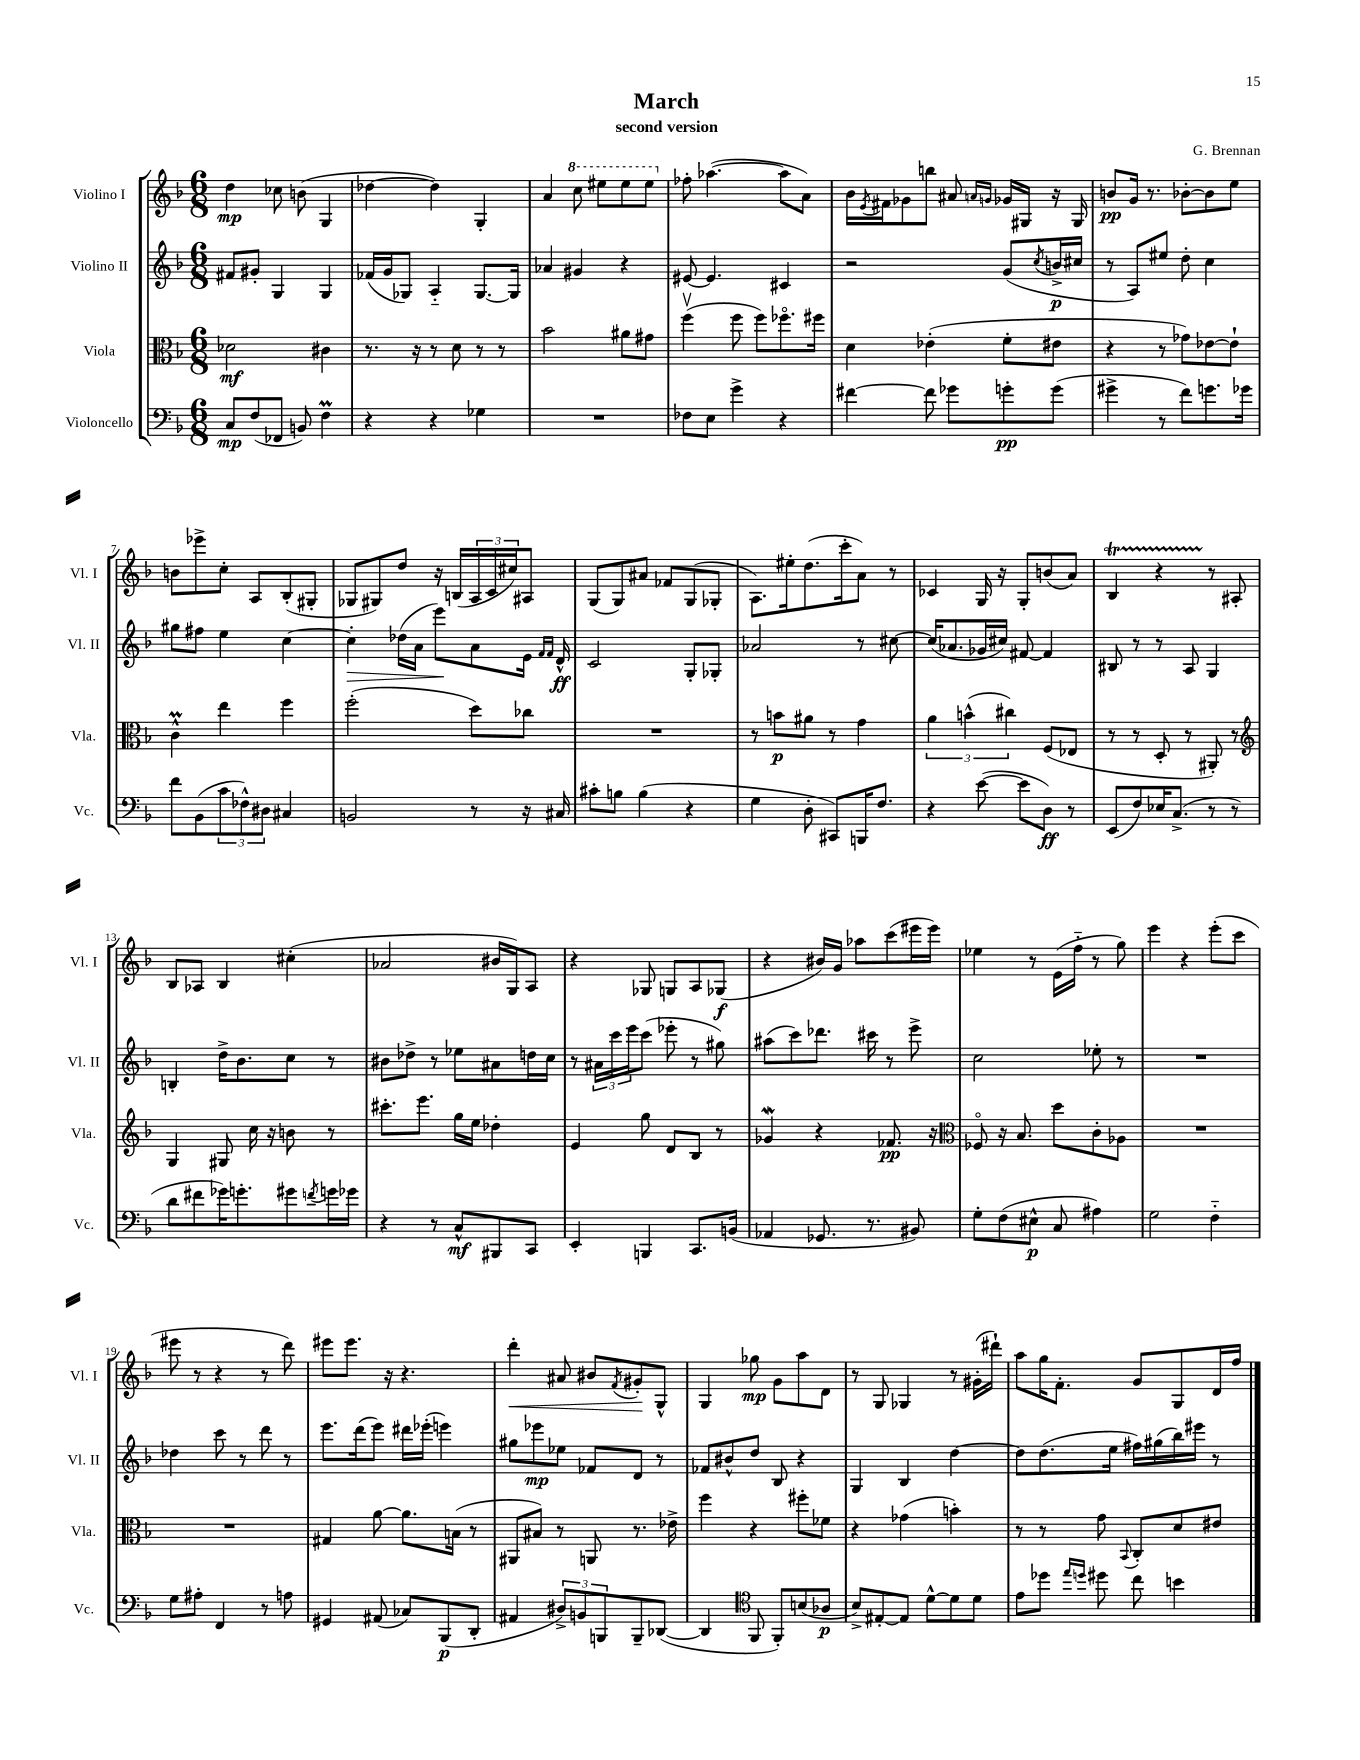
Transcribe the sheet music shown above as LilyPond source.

\header { title = "March" composer = "G. Brennan" subtitle = "second version" }
<<
\new StaffGroup <<
\new Staff = "s0" \with { instrumentName = "Violino I" shortInstrumentName = "Vl. I" } {
    \clef treble \key f \major \numericTimeSignature \time 6/8
    d''4\mp ces''8 b'8( g4 |
    des''4~ des''4) g4-. |
    a'4 \ottava #1 c'''8 eis'''8 eis'''8 eis'''8 \ottava #0 |
    fes''8-. aes''4.~( aes''8 a'8) |
    bes'16 \acciaccatura { e'8 } fis'16 ges'8 b''8 ais'8 \grace { a'16 g'16 } ges'16 gis16 r16 gis16 |
    b'8\pp g'16 r8. bes'8~-. bes'8 e''8 |
    b'8 ees'''8-> c''8-. a8 bes8-.( gis8-. |
    ges8 gis8) d''8 r16 b16( \tuplet 3/2 { a16 c'16 cis''16) } ais8 |
    g8( g8) ais'8 fes'8 g8( ges8-. |
    a8.) eis''16-. d''8.( c'''16-. a'8) r8 |
    ces'4 g16 r16 g8-. b'8( a'8) |
    bes4\startTrillSpan r4 r8\stopTrillSpan ais8-. |
    bes8 aes8 bes4 cis''4-.( |
    aes'2 bis'16 g16) a8 |
    r4 ges8 g8 a8 ges8\f( |
    r4 bis'16) g'16 aes''8 c'''8( eis'''16 eis'''16) |
    ees''4 r8 e'16( f''16-_ r8 g''8) |
    e'''4 r4 e'''8-.( c'''8 |
    eis'''8 r8 r4 r8 d'''8) |
    eis'''8 eis'''8. r16 r4. |
    d'''4-.\< ais'8 bis'8 \acciaccatura { f'8 } gis'8-.\! g8-^ |
    g4 ges''8\mp g'8 a''8 d'8 |
    r8 g8 ges4 r8 gis'16-.( dis'''16-!) |
    a''8 g''16 f'8.-. g'8 g8 d'16 f''16 \bar "|." |
}
\new Staff = "s1" \with { instrumentName = "Violino II" shortInstrumentName = "Vl. II" } {
    \clef treble \key f \major \numericTimeSignature \time 6/8
    fis'8 gis'8-. g4 g4 |
    fes'16( g'16 ges8) a4-_ ges8.~ ges16 |
    aes'4 gis'4 r4 |
    eis'8~ eis'4. cis'4 |
    r2 g'8( \acciaccatura { c''8 } b'16->\p cis''16 |
    r8 a8) eis''8 d''8-. c''4 |
    gis''8 fis''8 e''4 c''4~ |
    c''4-.\> des''16( a'16 e'''8\!) a'8 e'16 \grace { f'16 f'16 } d'16-^\ff |
    c'2 g8-. ges8-. |
    aes'2 r8 cis''8~ |
    cis''16( aes'8. ges'16 cis''16) fis'8~ fis'4 |
    bis8 r8 r8 a8 g4 |
    b4-. d''16-> bes'8. c''8 r8 |
    bis'8 des''8-> r8 ees''8 ais'8 d''16 c''16 |
    r8 \tuplet 3/2 { ais'16 c'''16 e'''16 } c'''8( ees'''8-. r8 gis''8) |
    ais''8( c'''8) des'''8. cis'''16 r8 e'''8-> |
    c''2 ees''8-. r8 |
    R2. |
    des''4 c'''8 r8 d'''8 r8 |
    e'''8. d'''16( e'''8) dis'''16 ees'''16-.( e'''4) |
    gis''8 ees'''8\mp ees''8 fes'8 d'8 r8 |
    fes'8 bis'8-^ d''8 bes8 r4 |
    g4 bes4 d''4~ |
    d''8 d''8.( e''16 fis''16) gis''16( bes''16) eis'''16 r8 \bar "|." |
}
\new Staff = "s2" \with { instrumentName = "Viola" shortInstrumentName = "Vla." } {
    \clef alto \key f \major \numericTimeSignature \time 6/8
    des'2\mf cis'4 |
    r8. r16 r8 d'8 r8 r8 |
    bes'2 ais'8 gis'8 |
    f''4\upbow( f''8 f''8) fes''8.\flageolet fis''16 |
    d'4 ees'4-.( f'8-. eis'8 |
    r4 r8 ges'8) ees'8~ ees'8-! |
    c'4-^\prall e''4 f''4 |
    f''2-.( d''8) ces''8 |
    R2. |
    r8 b'8\p ais'8 r8 g'4 |
    \tuplet 3/2 { a'4 b'4-^( cis''4) } f8( ees8 |
    r8 r8 d8-. r8 ais,8-.) r8 |
    \clef treble g4 gis8 c''16 r16 b'8 r8 |
    cis'''8.-. e'''8. g''16 e''16 des''4-. |
    e'4 g''8 d'8 bes8 r8 |
    ges'4\mordent r4 fes'8.\pp r16 |
    \clef alto fes8\flageolet r16 bes8. d''8 c'8-. aes8 |
    R2. |
    R2. |
    gis4 a'8~ a'8. b16( r8 |
    ais,8 bis8) r8 a,8 r8. ees'16-> |
    f''4 r4 fis''8-. fes'8 |
    r4 ges'4( b'4-.) |
    r8 r8 g'8 \appoggiatura { bes,8 } c8-. d'8 eis'8 \bar "|." |
}
\new Staff = "s3" \with { instrumentName = "Violoncello" shortInstrumentName = "Vc." } {
    \clef bass \key f \major \numericTimeSignature \time 6/8
    c8\mp f8( fes,8 b,8) f4\prall |
    r4 r4 ges4 |
    R2. |
    fes8 e8 g'4-> r4 |
    fis'4~ fis'8 ges'8 g'8-.\pp g'8( |
    gis'4-> r8 f'8) g'8. ges'16 |
    f'8 bes,8( \tuplet 3/2 { c'8 fes8-^) dis8 } cis4 |
    b,2 r8 r16 cis16 |
    cis'8-. b8 b4( r4 |
    g4 d8-. cis,8) b,,16 f8. |
    r4 e'8~( e'8 d8\ff) r8 |
    e,8( f8) ees16 c8.->( r8 r8 |
    d'8 fis'8 ges'16) g'8.-. gis'8 \acciaccatura { f'8 } g'16 ges'16 |
    r4 r8 c8-^\mf bis,,8 c,8 |
    e,4-. b,,4 c,8. b,16( |
    aes,4 ges,8. r8. bis,8) |
    g8-. f8( eis8-^\p c8 ais4) |
    g2 f4-_ |
    g8 ais8-. f,4 r8 a8 |
    gis,4 ais,8( ces8) bes,,8\p( d,8-. |
    ais,4 \tuplet 3/2 { dis8->) b,8 b,,8 } b,,8-- des,8~( |
    des,4 \clef tenor f,8 f,8-.) b8( aes8\p |
    bes8->) eis8~-. eis8 d'8~-^ d'8 d'8 |
    e'8 des''8 \grace { e''16 d''16 } dis''8 c''8 b'4 \bar "|." |
}
>>
>>
